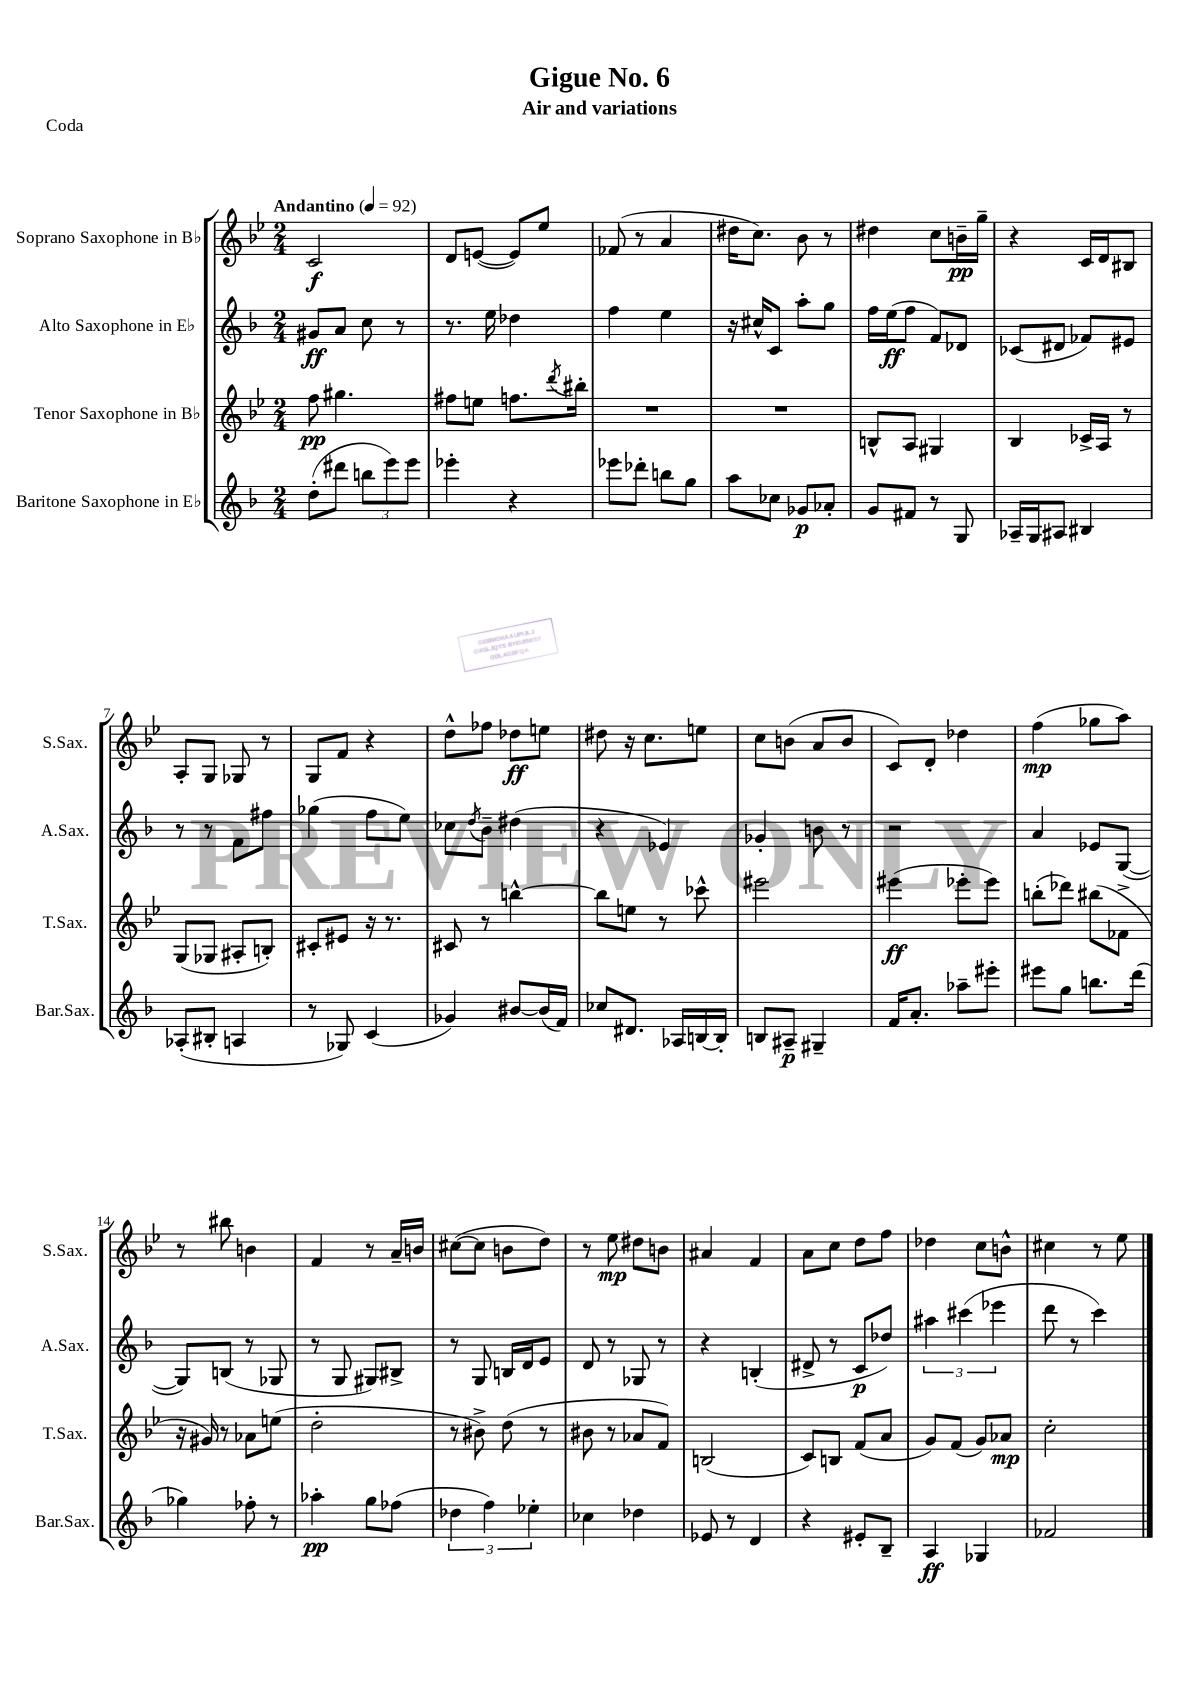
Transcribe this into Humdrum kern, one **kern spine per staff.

**kern	**kern	**kern	**kern
*staff4	*staff3	*staff2	*staff1
*clefG2	*clefG2	*clefG2	*clefG2
*k[b-]	*k[b-e-]	*k[b-]	*k[b-e-]
*M2/4	*M2/4	*M2/4	*M2/4
*MM92	*MM92	*MM92	*MM92
(8dd'	8ff	8g#	2c
8ddd#	4.gg#	8a	.
12bb	.	8cc	.
12eee)	.	.	.
.	.	8r	.
12eee	.	.	.
=	=	=	=
4eee-'	8ff#	8.r	8d
.	8ee	.	([8e
.	.	16ee	.
4r	8.ff	4dd-	8e])
.	.	.	8ee-
.	8qddd	.	.
.	16bb#'	.	.
=	=	=	=
8eee-	2r	4ff	(8f-
8ddd-'	.	.	8r
8bb	.	4ee	4a
8gg	.	.	.
=	=	=	=
8aa	2r	16r	16dd#
.	.	16cc#^^	8.cc)
8cc-	.	8c	.
8g-	.	8aa'	8b-
8a-'	.	8gg	8r
=	=	=	=
8g	8B^^	16ff	4dd#
.	.	(16ee	.
8f#	8A	8ff	.
8r	4G#	8f)	8cc
8G	.	8d-	16b~
.	.	.	16gg~
=	=	=	=
16A-~	4B-	(8c-	4r
16G	.	.	.
8A#	.	8d#	.
4B#	16c-^	8f-)	16c
.	16A	.	16d
.	8r	8e#	8B#
=	=	=	=
(8A-'	(8G	8r	8A'
8B#'	8G-	8r	8G
4A	8A#'	8f	8G-
.	8B')	8ff#	8r
=	=	=	=
8r	8c#'	(4gg-	8G
8G-)	8e#	.	8f
(4c	16r	8ff	4r
.	8.r	.	.
.	.	8ee)	.
=	=	=	=
4g-)	8c#	8cc-	8dd^^
.	.	8qdd	.
.	8r	8b-~	8ff-
[8b#	[4bb^^	(4dd#	8dd-
(16b#]	.	.	8ee
16f)	.	.	.
=	=	=	=
8cc-	8bb]	4r	8dd#
8.d#	8ee	.	16r
.	.	.	8.cc
.	8r	4e-)	.
16A-	.	.	.
[16B	8ccc-^^	.	8ee
16B']	.	.	.
=	=	=	=
8B	2eee#	4g-'	8cc
8A#~	.	.	(8b
4G#~	.	8b	8a
.	.	8r	8b
=	=	=	=
16f	(4eee#	2r	8c)
8.a'	.	.	.
.	.	.	8d'
8aa-~	8eee-'	.	4dd-
8eee#'	8eee-)	.	.
=	=	=	=
8eee#	(8bb'	4a	(4ff
8gg	8ddd-)	.	.
8.bb	(8bb#	8e-	8gg-
.	8f-^	([8G	8aa)
(16ddd	.	.	.
=	=	=	=
4gg-)	16r	8G])	8r
.	16g#)	.	.
.	8r	(8B	8bb#
8ff-'	8a-	8r	4b
8r	(8ee	8G-	.
=	=	=	=
4aa-'	2dd'	8r	4f
.	.	8G	.
8gg	.	8G#)	8r
(8ff-	.	8B#^	16a~
.	.	.	16b
=	=	=	=
6dd-	8r	8r	([8cc#
.	8b#^)	8G	8cc#]
6ff)	.	.	.
.	(8dd	16B	8b
.	.	16d	.
6ee-'	.	.	.
.	8r	8e	8dd)
=	=	=	=
4cc-	8b#	8d	8r
.	8r	8r	8ee-
4dd-	8a-	8G-	8dd#
.	8f)	8r	8b
=	=	=	=
8e-	(2B	4r	4a#
8r	.	.	.
4d	.	(4B'	4f
=	=	=	=
4r	8c)	8d#^	8a
.	8B	8r	8cc
8e#'	(8f	8c	8dd
8B-~	8a	8dd-)	8ff
=	=	=	=
4A	8g)	6aa#	4dd-
.	(8f	.	.
.	.	(6ccc#	.
4G-	8g)	.	8cc
.	.	6eee-	.
.	8a-	.	8b^^
=	=	=	=
2f-	2cc'	8ddd	4cc#
.	.	8r	.
.	.	4ccc)	8r
.	.	.	8ee-
==	==	==	==
*-	*-	*-	*-
